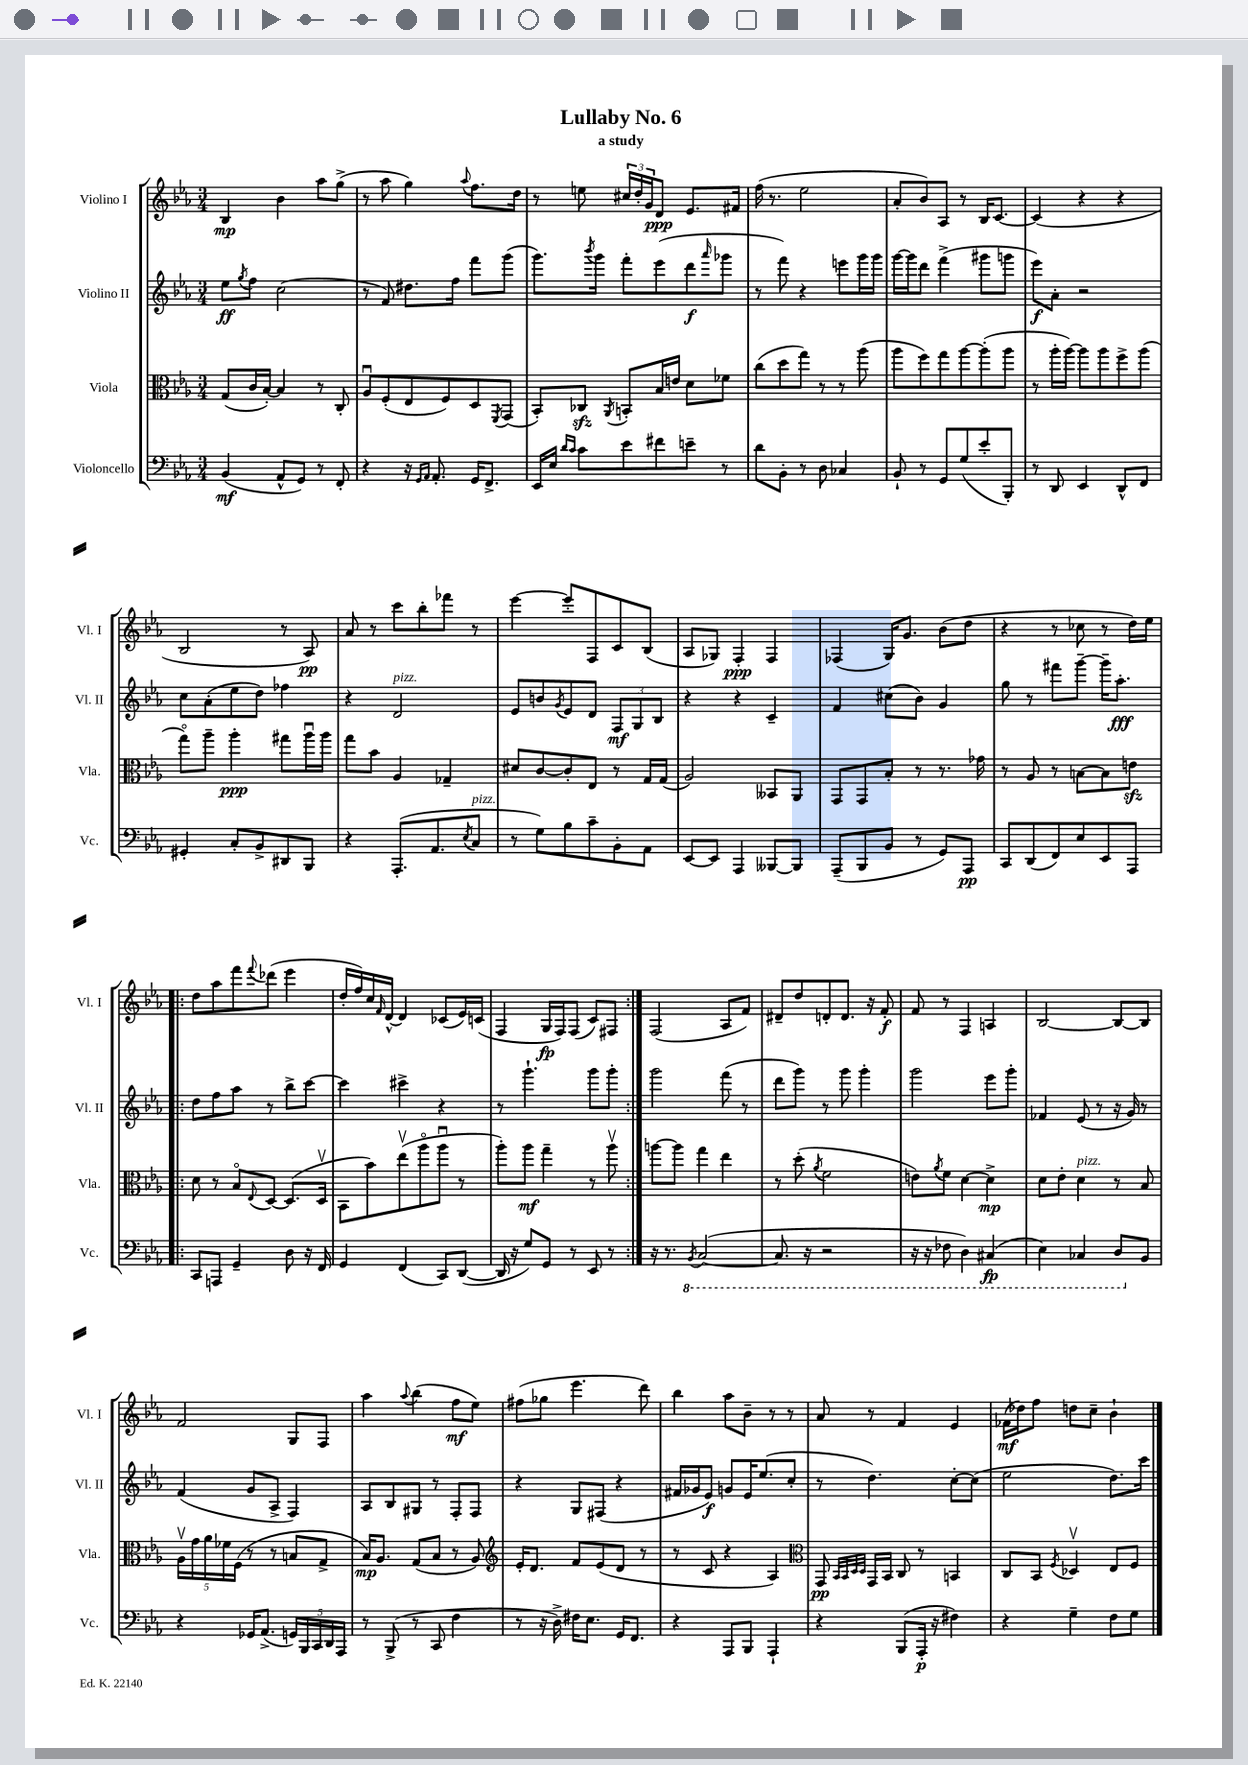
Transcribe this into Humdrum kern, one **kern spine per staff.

**kern	**kern	**kern	**kern
*staff4	*staff3	*staff2	*staff1
*clefF4	*clefC3	*clefG2	*clefG2
*k[b-e-a-]	*k[b-e-a-]	*k[b-e-a-]	*k[b-e-a-]
*M3/4	*M3/4	*M3/4	*M3/4
(4BB-/	(8G/L	8ee-\L	4B-/
.	.	8qgg/	.
.	16c/L	8ff\J	.
.	[16B-'/JJ)	.	.
8AA-^^/L	4B-/]	(2cc\	4b-\
8GG/J)	.	.	.
8r	8r	.	8aa-\L
8FF'/	8C'/	.	(8gg^\J
=	=	=	=
4r	8A-u/L	8r	8r
.	(8F'/	8f/)	8aa-\
16r	8E-/	8.dd#\L	4gg\)
16qqGG/LL	.	.	.
16qqAA-/JJ	.	.	.
8.AA-'/	.	.	.
.	8F/)	.	.
.	.	16ff\Jk	.
.	.	.	8qqaa-/
16GG/LK	8D/	8fff\L	8.ff\L
8.FF^/J	.	.	.
.	8qFF/	.	.
.	(8GG/J	(8ggg\J	.
.	.	.	16dd\Jk
=	=	=	=
16EE-/LL	8BB-'/L)	8.ggg\L)	8r
16E-/JJ	.	.	.
16qqd/LL	.	.	.
16qqc/JJ	.	.	.
8c\L	8C-/J	.	8ee\
.	.	8qbbb-/	.
.	.	16ggg\Jk	.
.	8qAA-/	.	.
8e-\	8BB'/L	8fff'\L	24cc#/LL
.	.	.	24dd'/
.	.	.	24g/J
8f#\	16B-/L	(8eee-\	8d/J
.	16e/JJ	.	.
8e~\J	8d\L	8ddd\	8.e-/L
.	.	16qqaaa-/	.
8r	8f-\J	8ggg-\J	.
.	.	.	16f#/Jk
=	=	=	=
8d\L	(8cc\L	8r	(16ff\
.	.	.	8.r
8BB-'\J	8dd\	8fff\)	.
8r	8gg\J)	4r	2ee-\
8D\	8r	.	.
4C-/	8r	8eee\L	.
.	(8aa-\	16ggg\L	.
.	.	16ggg\JJ	.
=	=	=	=
8BB-`/	8aa-\L	[16ggg\LL	8a-'/L
.	.	16ggg\]J	.
8r	8ff\)	8ddd\J	8b-/)
8GG/L	8gg\	(4fff^\	8A-/J
(8G/	[8aa-\	.	8r
8e-'/	(8aa-'\]	8ggg#\L	16B-/LK
.	.	.	[8.c/J
8BBB-'/J)	8aa-\J	8ggg\J	.
=	=	=	=
8r	8r	8eee-\L)	(4c/]
8DD/	16aa-'\LL	8a-'\J	.
.	[16aa-\JJ)	.	.
4EE-/	8aa-\]L	2r	4r
.	8aa-\	.	.
8DD^^/L	8ff^\	.	4r
8FF/J	(8aa-\J	.	.
=	=	=	=
4GG#'/	8ggo\L)	8cc\L	2B-/
.	8aa-~\J	(8a-'\	.
8C'/L	4aa-'\	8ee-\	.
8BB-^/	.	8dd\J)	.
8DD#/	8gg#\L	4ff-\	8r
8BBB-/J	16aa-u\L	.	8A-/)
.	16aa-\JJ	.	.
=	=	=	=
4r	8gg\L	4r	8a-/
.	8b-\J	.	8r
(8.AAA-'/L	4A-/	2d/	8ccc\L
.	.	.	8bb-'\
8.AA-/	.	.	.
.	4G-~/	.	8fff-\J
8qE-/	.	.	.
8C/J	.	.	8r
=	=	=	=
8r	8d#/L	8e-/L	[4eee-\
8G\L)	[8c/	8b/	.
.	.	8qg/	.
8B-\	8c'/]	8e-/	8eee-'/]L
8c~\	8E-/J	8d/J	8F/
8BB-'\	8r	12F/L	8c/
.	.	12G/	.
8AA-\J	16G/LL	.	(8B-/J
.	.	12B-/J	.
.	(16G/JJ	.	.
=	=	=	=
[8EE-/L	2A-/)	4r	8A-/L
8EE-/]J	.	.	8G-/J)
4AAA-/	.	4r	4F'/
[8BBB--/L	8BB--/L	4c~/	4F/
8BBB--/]J	8AA-/J	.	.
=	=	=	=
(8AAA-~/L	8GG/L	4f/	(4F-/
8BBB-/	8GG/	.	.
8BB-/J	8B-'/J	(8cc#\L	16G/LK)
.	.	.	8.g/J
8r	8r	8b-\J)	.
8GG/L)	8.r	4g/	(8b-\L
8AAA-/J	.	.	8dd\J
.	16g-\	.	.
=	=	=	=
8CC/L	8r	8gg\	4r
(8DD/	8A-/	8r	.
8FF/)	8r	8fff#\L	8r
8E-/	[8B\L	[8ggg~\J	8cc-\
8EE-/	8B\]	16ggg~\]LK	8r
.	.	8.aa-'\J	.
8AAA-/J	8e\J	.	16dd\LL)
.	.	.	16ee-\JJ
=!|:	=!|:	=!|:	=!|:
8CC/L	8d\	8dd\L	8dd\L
8AAA/J	8r	8ff\	8aa-\
4GG~/	8B-o/L	8aa-\J	8fff\
.	8qqE-/	.	8qqfff/
.	[8D/J	8r	(8ddd-\J
8D\	(8.D/]L	8bb-^\L	4eee-\
16r	.	[8ccc\J	.
16FF/	16Dv/Jk	.	.
=	=	=	=
4GG/	8BB-\L	4ccc\]	16dd'/LL
.	.	.	16ff/)
.	8b-\)	.	16cc/
.	.	.	16qqf/
.	.	.	[16d^^/JJ
(4FF/	(8ee-v\	4ccc#^\	4d/]
.	8aa-o\	.	.
8CC/L)	8aa-u\J	4r	(8c-/L
([8DD/J	8r	.	16e-/L)
.	.	.	(16c/JJ
=	=	=	=
16DD/]	8aa-'\L)	8r	4F/
16r	.	.	.
8G/L)	8aa-\J	4.ggg`\	.
8GG/J	4gg~\	.	16G/LL
.	.	.	16F/J)
8r	.	.	(8F/J
8EE-/	8r	8ggg\L	8c/L)
8r	8aa-v\	8ggg'\J	8F#/J
=:|!	=:|!	=:|!	=:|!
16r	[8aa\L	2ggg\	(2F/
8.r	.	.	.
.	8aa\]J	.	.
8qBBB-/	.	.	.
([2CC/	4gg\	.	.
.	4ee-\	(8fff\	8A-/L
.	.	8r	8f/J)
=	=	=	=
8.CC/]	8r	8ddd\L	8d#~/L
.	(8dd'\	8ggg\J)	8dd/
16r	.	.	.
.	8qa-/	.	.
2r	2f\	8r	8d'/
.	.	8ggg\	8.d/J
.	.	4ggg'\	.
.	.	.	16r
.	.	.	8f'/
=	=	=	=
16r	8e\L)	2ggg\	8f/
16r	.	.	.
.	8qa-/	.	.
8FF-\	8f\J	.	8r
4DD\)	[4d\	.	4F/
(4CC#/	4d^\]	8eee-\L	4A/
.	.	8ggg'\J	.
=	=	=	=
4EE-\)	8d\L	4f-/	[2B-/
.	8e-'\J	.	.
4CC-/	4d\	(8e-/	.
.	.	8r	.
8DD/L	8r	16r	8B-/_L
.	.	16g/)	.
8BB-/J	8B-/	8r	8B-/]J
=	=	=	=
4r	20A-v\LL	(4f/	2f/
.	20g\	.	.
.	20a-\	.	.
.	20f-\	.	.
.	(20F\JJ	.	.
16GG-/LK	8r	8g/L	.
(8.AA-^/J	.	.	.
.	8r	8A-^/J	.
20GG/LL)	8B/L	4F/)	8G/L
20BBB-/	.	.	.
20CC/	.	.	.
.	8G^/J	.	8F/J
20DD/	.	.	.
20AAA-/JJ	.	.	.
=	=	=	=
8r	16B-/LK)	8A-/L	4aa-\
.	8.A-/J	.	.
(8BBB-^/	.	8B-/	.
.	.	.	8qqaa-/
8r	(8G/L	8G#/J	(4bb-\
8CC/	8B-/J	8r	.
4F\	8r	8F'/L	8ff\L
.	8A-/)	8F/J	8ee-\J)
=	=	=	=
*	*clefG2	*	*
8r	16e-'/LK	4r	(8ff#\L
.	8.d/J	.	.
16r	.	.	8gg-\J
16D^\)	.	.	.
16F#\LK	8f/L	8G/L	4.eee-\
8.E-\J	.	.	.
.	(8e-/	(8F#/J	.
16GG/LK	8d/J	4r	.
8.FF/J	.	.	.
.	8r	.	8ddd\)
=	=	=	=
4r	8r	16f#/LL	4bb-\
.	.	16g-/J	.
.	8c/	8e-/J)	.
8AAA-/L	4r	8g/L	8aa-\L
8BBB-/J	.	16e-/K	8b-~\J
.	.	(8.ee-/	.
4AAA-`/	4A-/)	.	8r
.	.	8cc'/J	8r
=	=	=	=
*	*clefC3	*	*
4r	8GG/	8r	8a-/
.	32qqBB-/LLL	.	.
.	32qqBB-/	.	.
.	32qqD/	.	.
.	32qqD/JJJ	.	.
.	16GG/LL	4.dd\)	8r
.	16BB-/JJ	.	.
(8BBB-/L	8C/	.	4f/
16AAA-'/Jk	8r	.	.
16r	.	.	.
4F#\)	4BB/	[8cc'\L	4e-/
.	.	(8cc\]J	.
=	=	=	=
4r	8C/L	2ee-\	(16f-\LL
.	.	.	16dd-\J)
.	8BB-/J	.	8ff\J
.	8qF/	.	.
4G~\	4D-v/	.	8dd\L
.	.	.	8cc~\J
8F\L	8E-/L	8.dd\L)	4b-`\
8G\J	8F/J	.	.
.	.	16ccc\Jk	.
==	==	==	==
*-	*-	*-	*-
